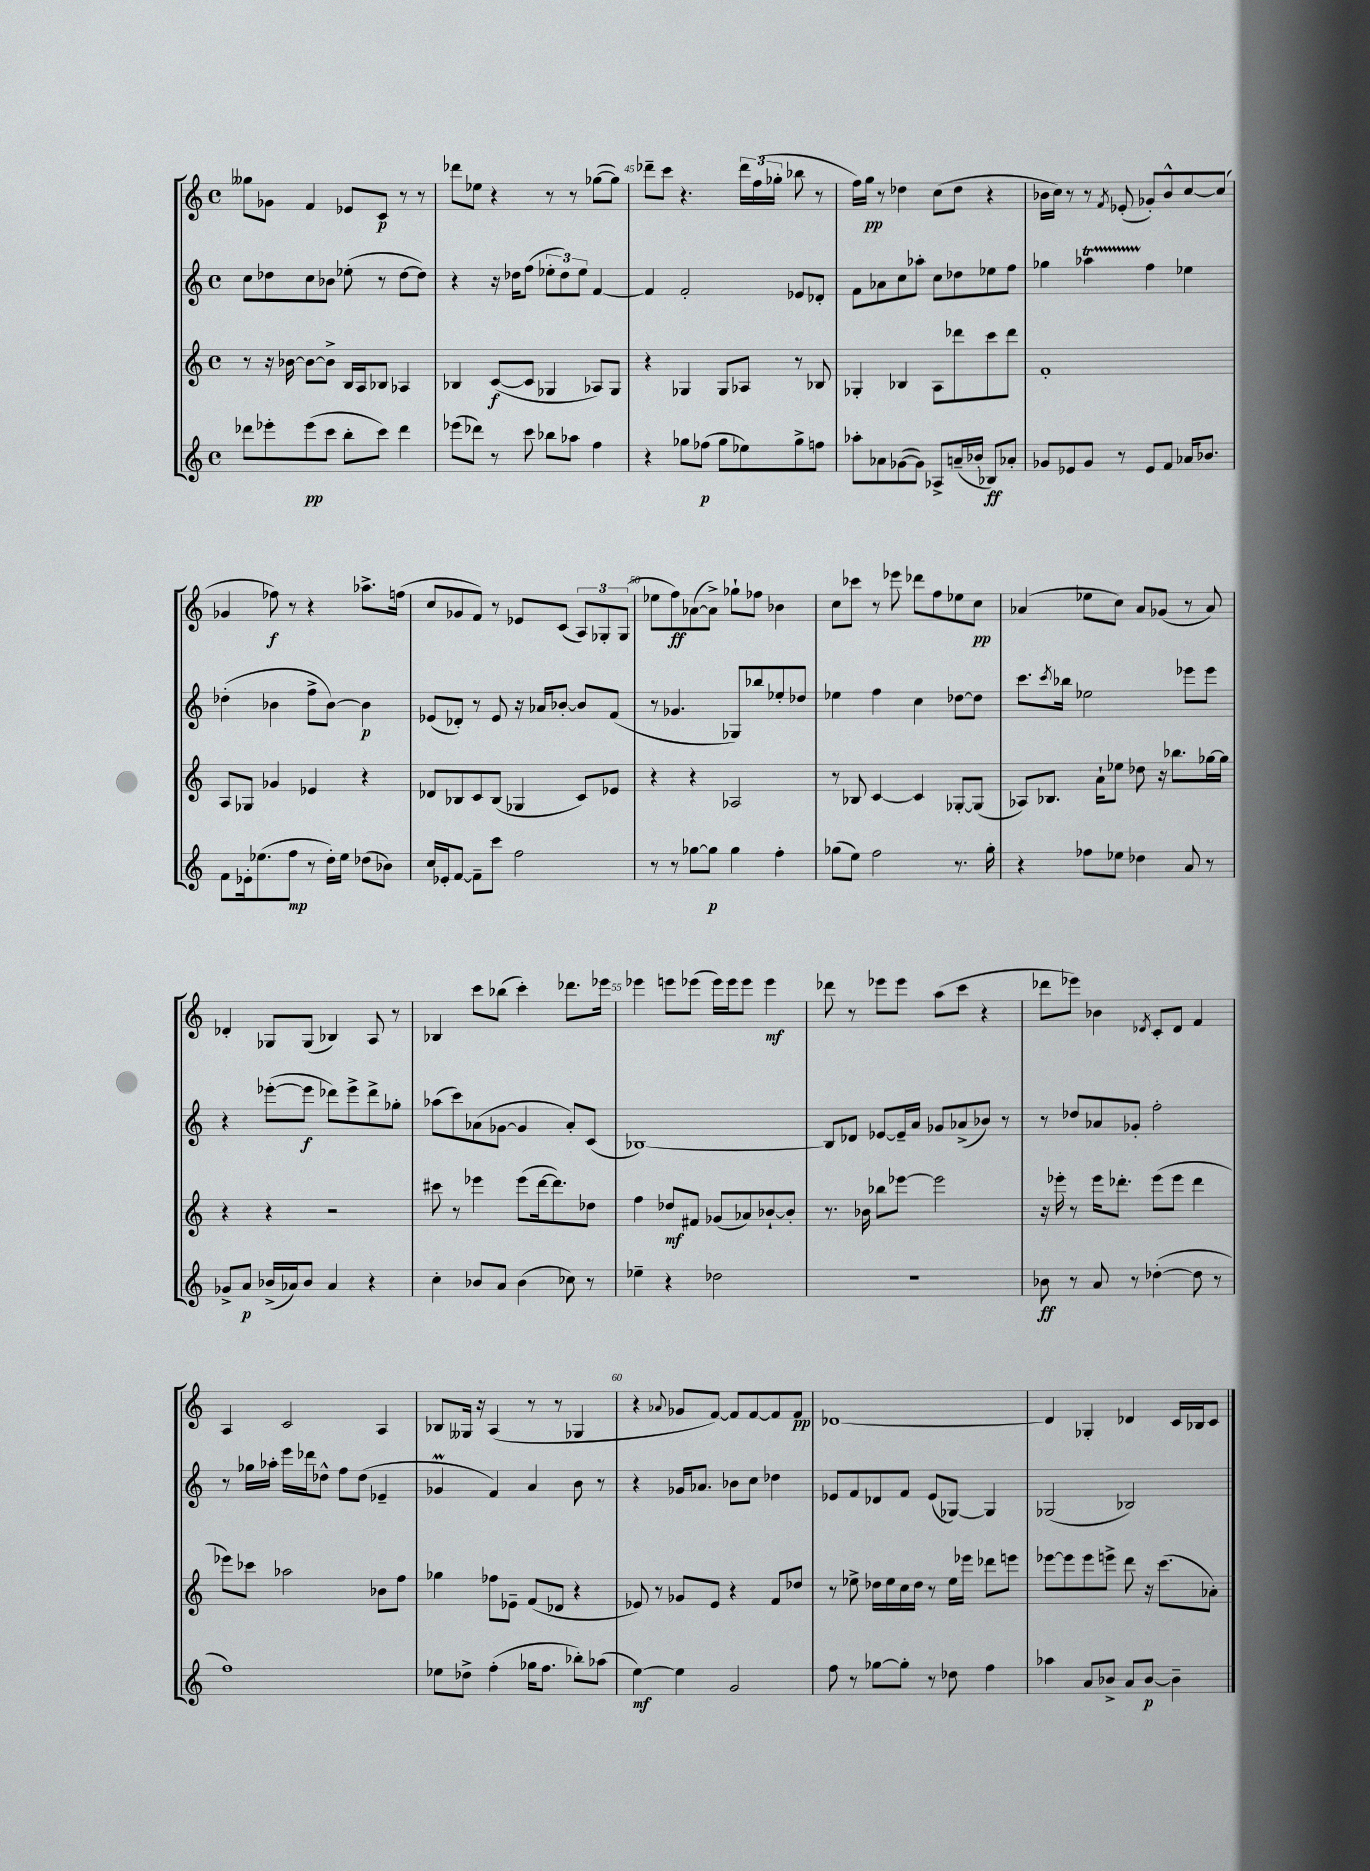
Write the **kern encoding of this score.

**kern	**kern	**kern	**kern
*staff4	*staff3	*staff2	*staff1
*clefG2	*clefG2	*clefG2	*clefG2
*k[]	*k[]	*k[]	*k[]
*M4/4	*M4/4	*M4/4	*M4/4
*met(c)	*met(c)	*met(c)	*met(c)
8ddd-	8r	8cc	8gg--
8eee-'	16r	8dd-	8g-
.	[16b-	.	.
(8eee-	8b-_	8cc	4f
8ccc	8b-^]	8b-	.
8bb'	16B	(8ee-'	8e-
.	16A	.	.
8ccc)	8B-	8r	8c
4ddd-	4A-	[8dd-	8r
.	.	8dd-])	8r
=	=	=	=
(8eee-	4B-	4r	8ddd-
8ddd-)	.	.	8ee-
8r	([8c	16r	4r
.	.	16dd-	.
8ccc	8c]	(8ff	.
8bb-	4G-	12ee-'	8r
.	.	12dd-)	.
8aa-	.	.	8r
.	.	12ee-	.
4ff	8A-)	[4f	([8gg-
.	8G-	.	8gg-])
=	=	=	=
4r	4r	4f]	8ddd-~
.	.	.	8ccc
8gg-	4G-	2f'	4.r
(8ff-	.	.	.
8gg-	8G-	.	.
8ee-)	8A-	.	24ddd-
.	.	.	(24ff
.	.	.	24gg-'
8gg-^	8r	8e-	8bb-
8ff	8B-	8d-'	8r
=	=	=	=
8aa-'	4G-'	8f	16ff)
.	.	.	16gg
8a-	.	8a-	8r
([8g-	4B-	8cc	4dd-
8g-])	.	8aa-'	.
8A-^	8A	8cc	(8cc
(16a~	8ddd-	8dd-	8dd-
16b-'	.	.	.
8B-)	8ccc	8ee-	4r
8a-'	8ddd-	8ff	.
=	=	=	=
8g-	1f'	4gg-	16b-
.	.	.	16cc)
8e-	.	.	8r
8g-	.	4aa-	8r
.	.	.	8qf
8r	.	.	(8e-'
8e-	.	4ff	8g-')
8f	.	.	8b-^^
16a-	.	4ee-	[8cc
8.b-	.	.	.
.	.	.	(8cc]
=	=	=	=
8f	8A	(4dd-'	4g-
16e-'	8G-	.	.
(8.ee-	.	.	.
.	4g-	4b-	8ff-)
8ff	.	.	8r
8r	4e-	8ff^	4r
16dd')	.	[8b-)	.
16ee-	.	.	.
(8dd-	4r	4b-]	8.aa-^
8b-)	.	.	.
.	.	.	(16ff
=	=	=	=
16cc	8d-	(8e-	8cc
16e-'	.	.	.
[8f	8B-	8d-')	8g-
8f~]	8c	8r	8f)
8ccc	(8B-	8e-	8r
2ff	4G-	16r	8e-
.	.	16a-	.
.	.	[8b-'	(8c
.	8c)	8b-]	12A)
.	.	.	12G-'
.	8e-	(8f	.
.	.	.	(12G-
=	=	=	=
8r	4r	8r	8ee-
8r	.	4.g-	8ff)
[8gg-	4r	.	([8a-
8gg-]	.	.	8a-^])
4gg-	2A-	8G-)	8gg-`
.	.	8bb-	8ff-
4ff'	.	8ee-'	4b-
.	.	8dd-	.
=	=	=	=
(8gg-	8r	4ee-	8cc
8ee)	8B-	.	8ccc-
2ff	[4c	4ff	8r
.	.	.	8eee-
.	4c]	4cc	8ddd-
.	.	.	8ff
8.r	[8G-'	[8dd-	8ee-
.	(8G-]	8dd-]	8cc
16gg-'	.	.	.
=	=	=	=
4r	8A-)	8.ccc	(4a-
.	8.B-	.	.
.	.	8qccc	.
.	.	16bb-	.
8ff-	.	2ee-	8ee-
.	16a`	.	.
8ee-	8ee-	.	8cc)
4dd-	8dd-	.	8a-
.	16r	.	(8g-
.	8.bb-	.	.
8a	.	8eee-	8r
8r	[16gg-	8eee-	8a-)
.	16gg-]	.	.
=	=	=	=
8g-^	4r	4r	4d-'
8a	.	.	.
(16b-^	4r	([8eee-'	8G-
16a-)	.	.	.
8b-	.	8eee-]	(8G-
4a-	2r	8ddd-)	4B-)
.	.	8eee-^	.
4r	.	8ddd-^	8A
.	.	8gg-'	8r
=	=	=	=
4cc'	8ccc#	(8aa-	4B-
.	8r	8ccc)	.
8b-	4eee-	(8a-	8ccc
8a	.	[8g-	(8bb-
(4b-	(8eee-	4g-]	4ccc')
.	[16ddd	.	.
.	8.ddd])	.	.
8cc-)	.	8a-')	8.ddd-
8r	8dd-	(8c	.
.	.	.	16eee-
=	=	=	=
4ee-~	4ff	[1B-)	4eee-
4r	8dd-	.	8eee
.	8f#	.	(8eee-
2dd-	(8g-	.	16eee-)
.	.	.	16eee-
.	8a-)	.	8eee-
.	[8b-`	.	4eee-
.	8b-']	.	.
=	=	=	=
1r	8.r	8B-]	8ddd-
.	.	8d-	8r
.	16b-	.	.
.	8bb-	[8e-	8eee-
.	[8eee-	16e-~]	8eee-
.	.	16a	.
.	2eee-]	8g-	(8aa
.	.	(8a-^	8ccc
.	.	8b-)	4r
.	.	8r	.
=	=	=	=
8b-	16r	8r	8ddd-
.	16eee-'	.	.
8r	8r	8dd-	8eee-)
8a	16eee-	8a-	4b-
.	8.ddd-'	.	.
8r	.	8g-'	.
.	.	.	8qd-
([4dd-'	(8eee-	2ff'	8c'
.	8eee-	.	8d-
8dd-]	4ddd-	.	4f
8r	.	.	.
=	=	=	=
1ff)	8eee-)	8r	4A
.	8ccc-	16gg-	.
.	.	16aa-'	.
.	2aa-	16eee	2c
.	.	16ddd-	.
.	.	8dd-^^	.
.	.	8ff	.
.	.	(8dd-	.
.	8b-	4e-~	4A
.	8ff	.	.
=	=	=	=
8ee-	4gg-	4g-	8B-
8dd-^	.	.	16G--
.	.	.	16r
(4ff'	8ff-	4f)	(4A
.	8e-~	.	.
16gg-	(8f	4a	8r
8.ff	.	.	.
.	8d-	.	8r
8bb-')	4r	8b	4G-
(8aa-	.	8r	.
=	=	=	=
[4ee)	8e-)	4r	4r
.	8r	.	.
.	.	.	8qqa-
4ee]	8g-	16g-	8g-
.	.	8.a-	.
.	8e-	.	[8f)
2g	4r	8b-	8f]
.	.	8cc	[8f
.	8f	4dd-	8f]
.	8dd-	.	8f
=	=	=	=
8ff	8r	8e-	[1d-
8r	8ee-^	8f	.
[8gg-	16dd-	8d-	.
.	16ee-	.	.
8gg-']	16cc	8f	.
.	16dd-	.	.
8r	8r	(8e-	.
8dd-	16ee-	[8G-)	.
.	16eee-	.	.
4ff	8ddd-	4G-]	.
.	8eee	.	.
=	=	=	=
4aa-	[8eee-	(2G-	4d-]
.	8eee-]	.	.
8a	8eee-	.	4G-'
8b-^	8eee^	.	.
8a	8ddd	2B-)	4d-
[8b-	16r	.	.
.	(8.ccc	.	.
4b-~]	.	.	16c
.	.	.	16B-
.	8a-')	.	8c
==	==	==	==
*-	*-	*-	*-
